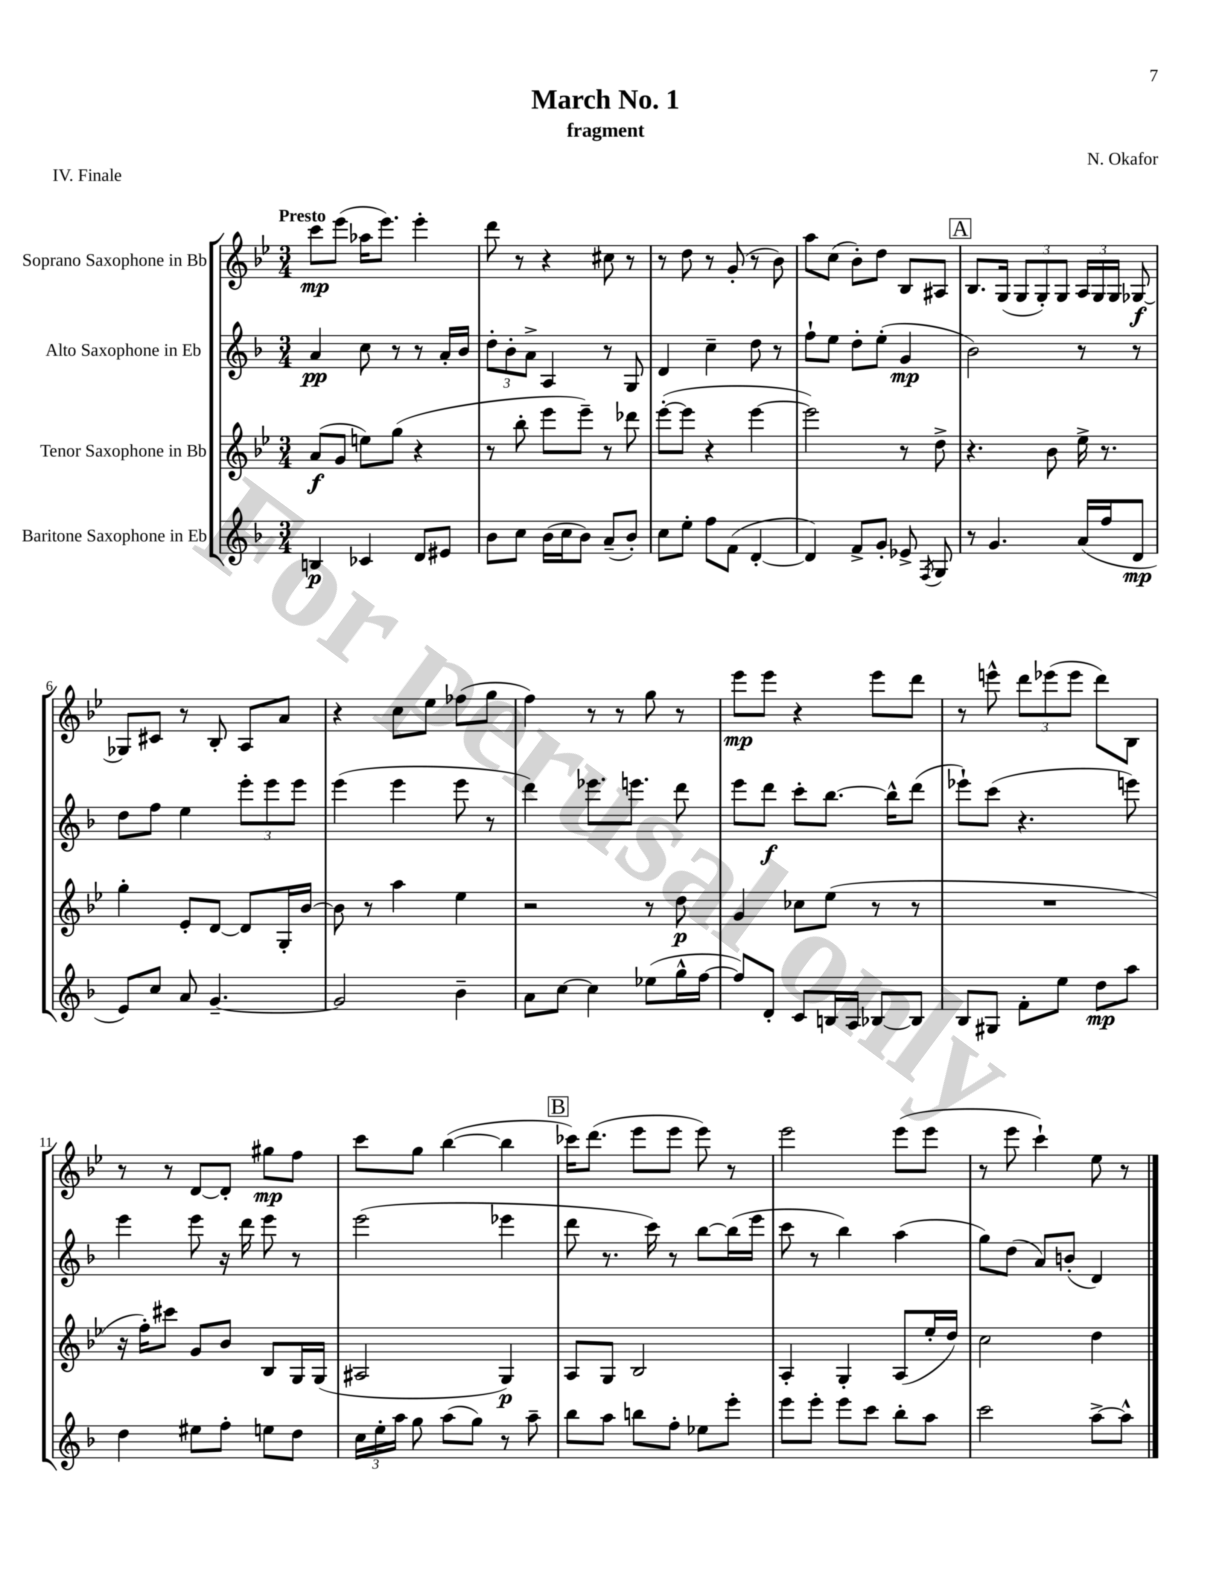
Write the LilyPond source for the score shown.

\header { title = "March No. 1" composer = "N. Okafor" subtitle = "fragment" piece = "IV. Finale" }
<<
\new StaffGroup <<
\new Staff = "s0" \with { instrumentName = "Soprano Saxophone in Bb" } {
    \clef treble \key bes \major \numericTimeSignature \time 3/4 \tempo "Presto"
    \autoBeamOff c'''8[\mp ees'''8]( aes''16[ ees'''8.]) ees'''4-. |
    d'''8 r8 r4 cis''8 r8 |
    r8 d''8 r8 g'8-.( r8 bes'8) |
    a''8[ c''8]( bes'8[-.) d''8] bes8[ ais8] |
    \mark \markup { \box "A" } bes8.[ g16]( \tuplet 3/2 { g8[ g8-.) g8] } \tuplet 3/2 { a16[ g16 g16] } ges8~\f |
    ges8[ cis'8] r8 bes8-. a8[ a'8] |
    r4 c''8[ ees''8] fes''8[( g''8] |
    f''4) r8 r8 g''8 r8 |
    ees'''8[\mp ees'''8] r4 ees'''8[ d'''8] |
    r8 e'''8-^ \tuplet 3/2 { d'''8[ ees'''8( ees'''8] } d'''8[) bes8] |
    r8 r8 d'8[~ d'8]-. gis''8[\mp f''8] |
    c'''8[ g''8] bes''4~( bes''4 |
    \mark \markup { \box "B" } ces'''16[) d'''8.]( ees'''8[ ees'''8] ees'''8) r8 |
    ees'''2 ees'''8[( ees'''8] |
    r8 ees'''8 c'''4-!) ees''8 r8 \bar "|." |
}
\new Staff = "s1" \with { instrumentName = "Alto Saxophone in Eb" } {
    \clef treble \key f \major \numericTimeSignature \time 3/4
    \autoBeamOff a'4\pp c''8 r8 r8 a'16[-. bes'16] |
    \tuplet 3/2 { d''8[-. bes'8-. a'8]-> } a4 r8 g8 |
    d'4 c''4-- d''8 r8 |
    f''8[-! e''8] d''8[-. e''8]-.( g'4\mp |
    \mark \markup { \box "A" } bes'2) r8 r8 |
    d''8[ f''8] e''4 \tuplet 3/2 { e'''8[-. e'''8 e'''8] } |
    e'''4( e'''4 e'''8 r8 |
    d'''4) ees'''8.[ e'''8.] d'''8 |
    e'''8[ d'''8]\f c'''8[-. bes''8.]~ bes''16[-^ d'''8]( |
    ees'''8[-!) c'''8]( r4. e'''8) |
    e'''4 e'''8 r16 d'''16 e'''8 r8 |
    e'''2( ees'''4 |
    \mark \markup { \box "B" } d'''8 r8. c'''16) r8 bes''8[~ bes''16( e'''16] |
    c'''8 r8 bes''4) a''4( |
    g''8[) d''8]( a'8[) b'8]-.( d'4) \bar "|." |
}
\new Staff = "s2" \with { instrumentName = "Tenor Saxophone in Bb" } {
    \clef treble \key bes \major \numericTimeSignature \time 3/4
    \autoBeamOff a'8[\f( g'8] e''8[) g''8]( r4 |
    r8 bes''8-. ees'''8[ ees'''8]--) r8 des'''8 |
    ees'''8[~-.( ees'''8] r4 ees'''4~ |
    ees'''2) r8 d''8-> |
    \mark \markup { \box "A" } r4. bes'8 ees''16-> r8. |
    g''4-. ees'8[-. d'8]~ d'8[ g16-. bes'16]~ |
    bes'8 r8 a''4 ees''4 |
    r2 r8 d''8\p |
    g'4 ces''8[ ees''8]( r8 r8 |
    R2. |
    r16 f''16[-.) cis'''8] g'8[ bes'8] bes8[ g16 g16]( |
    ais2 g4\p) |
    \mark \markup { \box "B" } a8[ g8] bes2 |
    a4-. g4-. a8[( ees''16-. d''16]) |
    c''2 d''4 \bar "|." |
}
\new Staff = "s3" \with { instrumentName = "Baritone Saxophone in Eb" } {
    \clef treble \key f \major \numericTimeSignature \time 3/4
    \autoBeamOff b4\p ces'4 d'8[ eis'8] |
    bes'8[ c''8] bes'16[( c''16 bes'8]) a'8[--( bes'8]-.) |
    c''8[ e''8]-. f''8[ f'8]( d'4~-. |
    d'4) f'8[-> g'8]-. ees'8-> \acciaccatura { f8 } g8 |
    \mark \markup { \box "A" } r8 g'4. a'16[( f''16 d'8]\mp |
    e'8[) c''8] a'8 g'4.~-- |
    g'2 bes'4-- |
    a'8[ c''8]~ c''4 ees''8[( g''16-^ f''16]~ |
    f''8[) d'8]-. c'8[ b16 a16] bes8[~ bes8] |
    bes8[ gis8] f'8[-. e''8] d''8[\mp a''8] |
    d''4 eis''8[ f''8]-. e''8[ d''8] |
    \tuplet 3/2 { c''16[ e''16-. a''16] } g''8 a''8[( g''8]) r8 a''8-- |
    \mark \markup { \box "B" } bes''8[ a''8] b''8[ f''8]-. ees''8[ e'''8]-. |
    e'''8[ e'''8]-. e'''8[ c'''8] bes''8[-. a''8] |
    c'''2 a''8[~-> a''8]-^ \bar "|." |
}
>>
>>
